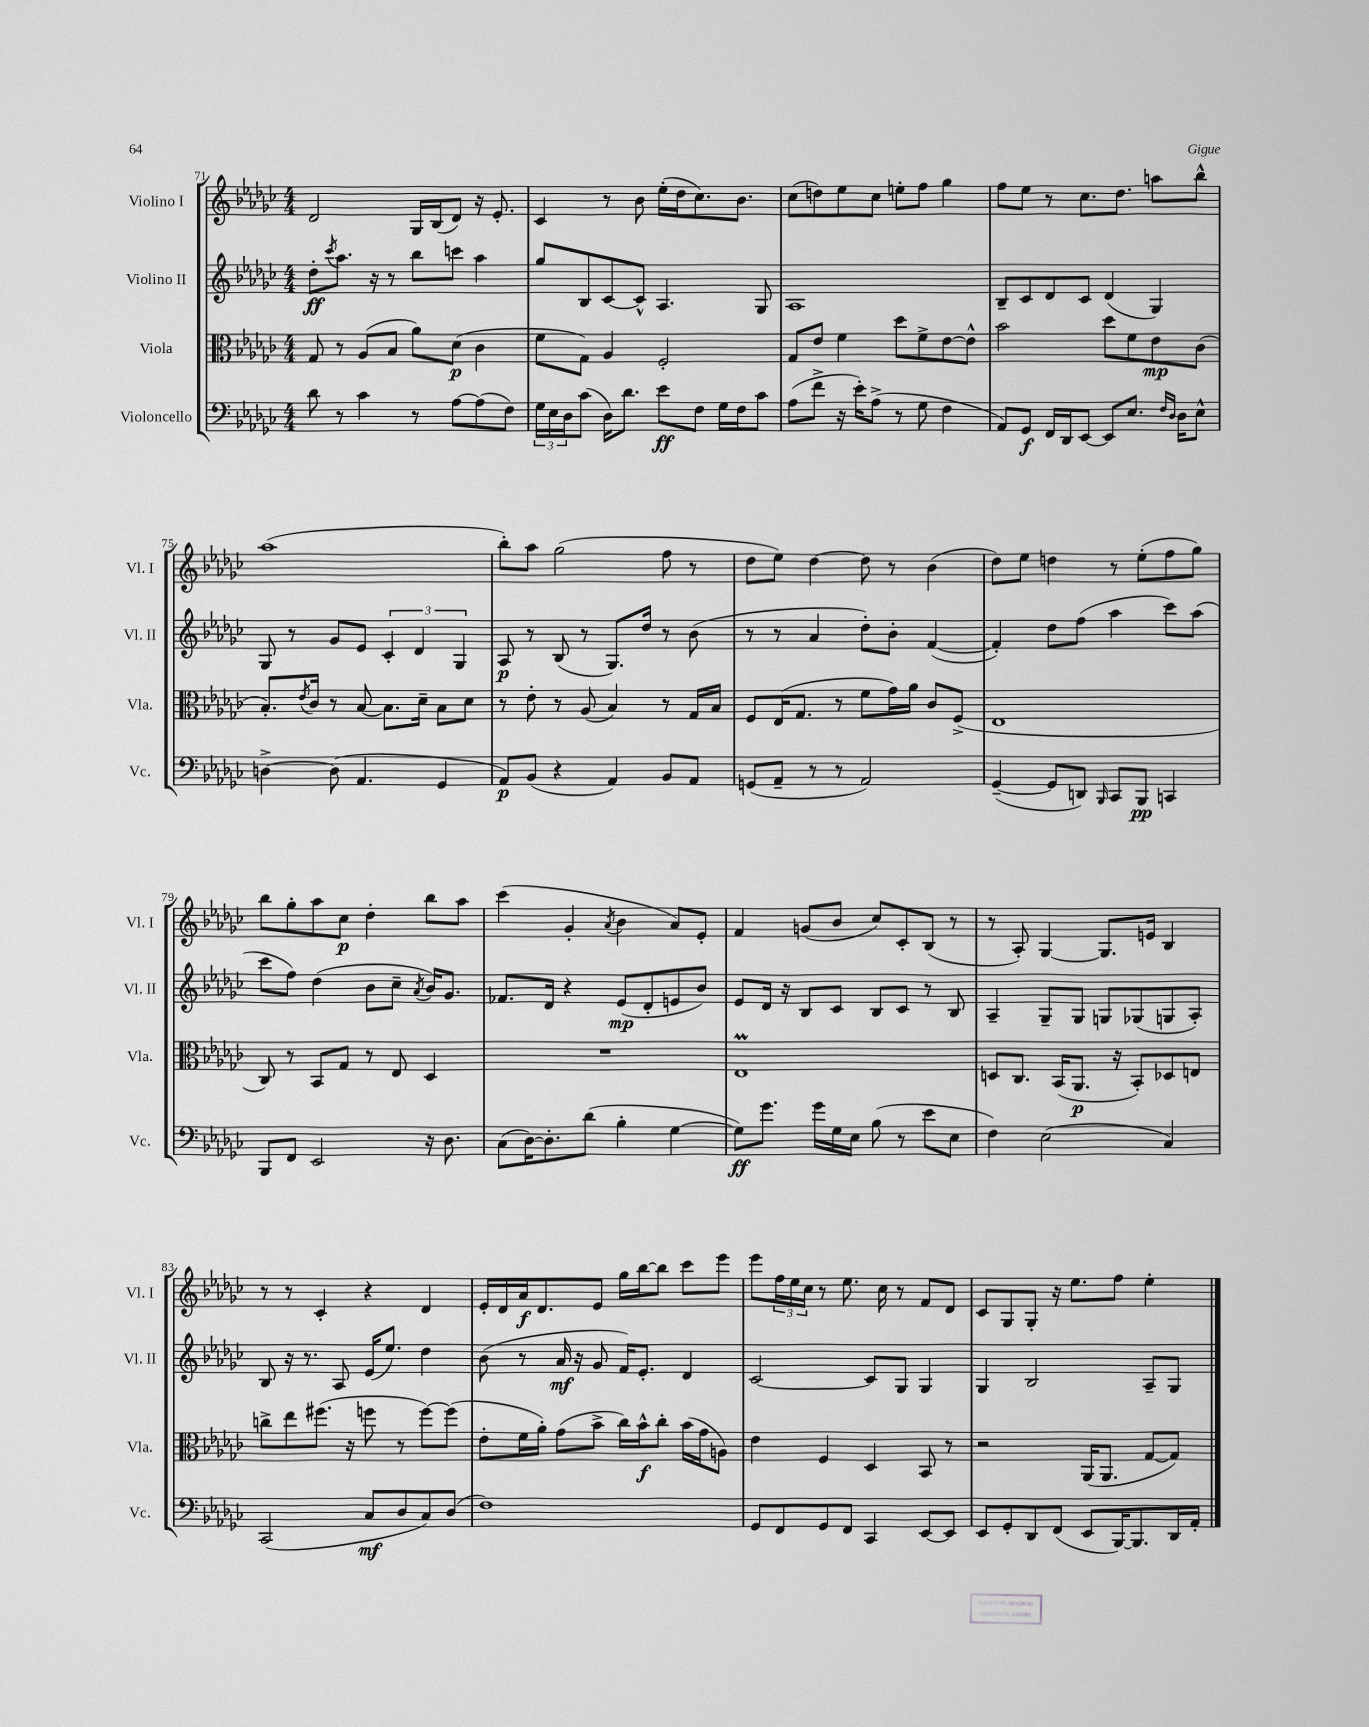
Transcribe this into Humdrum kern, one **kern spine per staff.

**kern	**kern	**kern	**kern
*staff4	*staff3	*staff2	*staff1
*clefF4	*clefC3	*clefG2	*clefG2
*k[b-e-a-d-g-c-]	*k[b-e-a-d-g-c-]	*k[b-e-a-d-g-c-]	*k[b-e-a-d-g-c-]
*M4/4	*M4/4	*M4/4	*M4/4
8d-	8G-	8dd-'	2d-
.	.	8qccc-	.
8r	8r	8.aa-	.
4c-	(8A-	.	.
.	.	16r	.
.	8B-	8r	.
8r	8a-)	8bb-	16G-
.	.	.	(16B-
[8A-	(8d-	8ccc	8d-)
(8A-]	4c-	4aa-	16r
.	.	.	8.e-'
8F)	.	.	.
=	=	=	=
24G-	8f	8gg-	4c-
24E-	.	.	.
24D-	.	.	.
(8c-	8G-)	8B-	.
16D-)	4A-	[8c-	8r
8.d-	.	.	.
.	.	8c-^^]	8b-
8e-	2F'	4.A-	(16ee-'
.	.	.	16dd-
8F	.	.	8.cc-)
16G-	.	.	.
16F	.	.	8.b-
8c-	.	8G-	.
=	=	=	=
(8A-	8G-	1A-	(8cc-
8f^	8e-	.	8dd)
16r	4f	.	8ee-
16e-')	.	.	.
(8A-^	.	.	8cc-
8r	8dd-	.	8ee'
8G-	8f^	.	8ff
4F	[8e-	.	4gg-
.	8e-^^]	.	.
=	=	=	=
8AA-)	2b-	8B-~	8ff
8GG-	.	8c-	8ee-
16FF	.	8d-	8r
16DD-	.	.	.
[8EE-	.	8c-	8.cc-
8EE-]	8dd-	(4d-	.
.	.	.	8.dd-
8.E-	8f	.	.
.	8e-	4G-)	8aa
16qqF	.	.	.
16qqD-	.	.	.
16D-	.	.	.
8E-^^	(8c-	.	8bb-^^
=	=	=	=
[4D^	8.B-')	8G-	(1aa-
.	.	8r	.
.	8qe-	.	.
.	16c-	.	.
(8D]	8r	8g-	.
4.AA-	[8B-	8e-	.
.	8.B-]	6c-'	.
.	.	6d-	.
.	16d-~	.	.
4GG-	8B-	.	.
.	.	6G-	.
.	8d-	.	.
=	=	=	=
8AA-)	8r	8A-	8bb-')
(8BB-	8e-'	8r	8aa-
4r	8r	(8B-	(2gg-
.	(8A-	8r	.
4AA-)	4B-)	8.G-)	.
.	.	16dd-	.
8BB-	8r	8r	8ff
8AA-	16G-	(8b-	8r
.	16B-	.	.
=	=	=	=
(8GG	8F	8r	8dd-
8AA-~	(16E-	8r	8ee-)
.	8.G-	.	.
8r	.	4a-	[4dd-
8r	8r	.	.
2AA-)	8f	8dd-')	8dd-]
.	16g-)	8b-'	8r
.	16a-	.	.
.	8c-	([4f	(4b-
.	(8F^	.	.
=	=	=	=
([4GG-~	1E-	4f'])	8dd-)
.	.	.	8ee-
8GG-]	.	8dd-	4dd
8DD)	.	(8ff	.
16qqBBB-	.	.	.
8CC-	.	4aa-	8r
8BBB-	.	.	(8ee-'
4CC	.	8ccc-)	8ff
.	.	(8aa-	8gg-)
=	=	=	=
8BBB-	8C-)	8ccc-	8bb-
8FF	8r	8ff)	8gg-'
2EE-	8BB-	(4dd-	8aa-
.	8G-	.	8cc-
.	8r	8b-	4dd-'
.	8E-	8cc-~	.
.	.	8qa-	.
16r	4D-	16b-)	8bb-
8.D-	.	8.g-	.
.	.	.	8aa-
=	=	=	=
(8C-	1r	8.f-	(4ccc-
[16D-)	.	.	.
8.D-']	.	16d-	.
.	.	4r	4g-'
(8d-	.	.	.
.	.	.	8qa-
4B-'	.	(8e-	4b-
.	.	8d-'	.
[4G-	.	8e	8a-)
.	.	8b-)	8e-'
=	=	=	=
8G-])	1E-	8e-	4f
8.g-	.	16d-	.
.	.	16r	.
.	.	8B-	(8g
16g-	.	.	.
16G-	.	8c-	8b-
16E-	.	.	.
(8B-	.	8B-	8cc-)
8r	.	8c-	8c-'
8e-	.	8r	(8B-
8E-	.	8B-	8r
=	=	=	=
4F)	8D	4A-~	8r
.	8.C-	.	8A-')
(2E-	.	8G-~	[4G-
.	(16BB-	.	.
.	8.AA-	8G-	.
.	.	8G	8.G-]
.	16r	.	.
.	8BB-')	(8G-	.
.	.	.	16e
4C-)	8D-	8G	4B-
.	8E	8A-')	.
=	=	=	=
(2CC-	8cc^	8B-	8r
.	8ee-	16r	8r
.	.	8.r	.
.	(8.ff#	.	4c-'
.	.	8A-	.
.	16r	.	.
8C-	8ff	(16e-	4r
.	.	8.ee-)	.
8D-	8r	.	.
8C-)	[8ff)	4dd-	4d-
(8D-	(8ff]	.	.
=	=	=	=
1F)	8e-'	(8b-	16e-'
.	.	.	16d-
.	16f	8r	16a-
.	16a-')	.	8.d-
.	(8g-	16a-	.
.	.	16r	.
.	8b-^	8g-	8e-
.	16cc-)	16f)	16gg-
.	16b-^^	8.e-'	[16bb-
.	8cc-'	.	8bb-]
.	(16b-	4d-	8ccc-
.	16g-	.	.
.	8A)	.	8eee-
=	=	=	=
8GG-	4e-	[2c-	8eee-
8FF	.	.	24ff
.	.	.	24ee-
.	.	.	24cc-
8GG-	4F	.	8r
8FF	.	.	8.ee-
4CC-	4D-	8c-]	.
.	.	.	16cc-
.	.	8G-	8r
[8EE-	8BB-	4G-	8f
8EE-]	8r	.	8d-
=	=	=	=
8EE-	2r	4G-	8c-
8GG-'	.	.	8G-
8DD-	.	2B-	8G-'
(8FF	.	.	16r
.	.	.	8.ee-
8EE-	(16AA-	.	.
.	8.AA-	.	.
[16BBB-)	.	.	8ff
8.BBB-]	.	.	.
.	[8G-	8A-~	4ee-'
16DD-	8G-])	8G-	.
16AA-'	.	.	.
==	==	==	==
*-	*-	*-	*-
